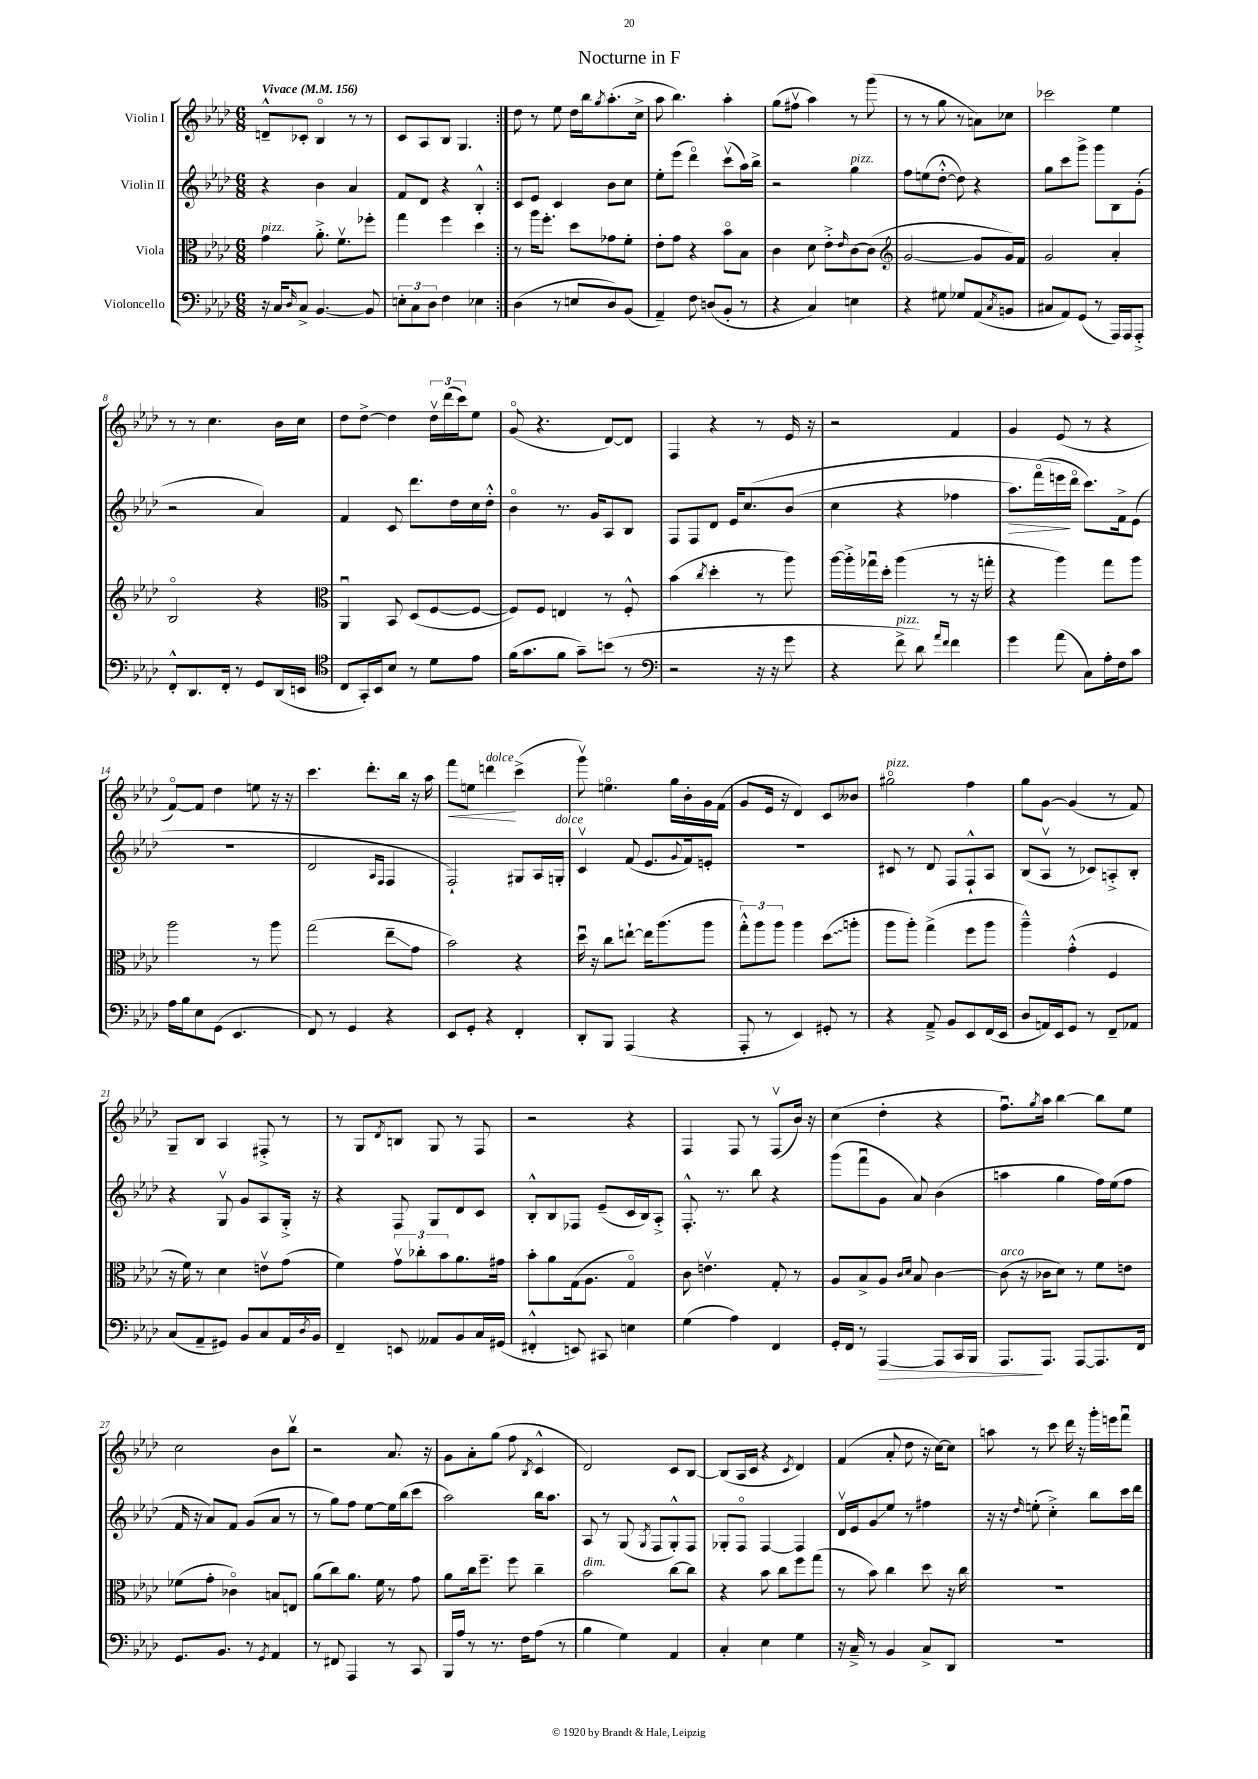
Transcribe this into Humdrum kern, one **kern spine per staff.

**kern	**kern	**kern	**kern
*staff4	*staff3	*staff2	*staff1
*clefF4	*clefC3	*clefG2	*clefG2
*k[b-e-a-d-]	*k[b-e-a-d-]	*k[b-e-a-d-]	*k[b-e-a-d-]
*M6/8	*M6/8	*M6/8	*M6/8
*MM156	*MM156	*MM156	*MM156
16r	4g	4r	8d~^^
16C	.	.	.
16qqD-	.	.	.
8C^	.	.	8c-'
[4.BB-	8.a-'^	4b-	4B-o
.	8.fv	.	.
.	.	4a-	8r
8BB-]	8ff-'	.	8r
=	=	=	=
12E'	4gg	8f	8c
12C	.	.	.
.	.	8d-	8A-
12D-	.	.	.
4F	4ff	4r	8B-
.	.	.	4.G
4E-	4dd-	4B-'^^	.
=:|!	=:|!	=:|!	=:|!
(4D-	8r	8c	8dd-
.	16aa-	8e-	8r
.	8.ff'	.	.
8r	.	4c	8ee-
8E	8dd-	.	16dd-
.	.	.	16bb-
.	.	.	8qgg
8D-)	8g-	8b-	(8.aa-'
(8BB-	8f'	8cc	.
.	.	.	16cc^
=	=	=	=
4AA-~)	8e-'	8ee-'	8aa-
.	8g	(8eee-	4.bb-)
8F	4r	4ddd-o)	.
(8D	.	.	.
8BB-'	8b-o	(8cccv	4aa-'
8r	8B-	16aa-)	.
.	.	16bb-^	.
=	=	=	=
4r	4c	2r	(8gg
.	.	.	8ff#v
4C)	8d-	.	4aa-)
.	8e-'^	.	.
.	16qqe-	.	.
4E	[8c	4gg	8r
.	(8c]	.	(8ggg
=	=	=	=
*	*clefG2	*	*
4r	[2g	8ff	8r
.	.	(8ee	8r
8G#	.	[8dd-'^^	8gg
8G-	.	8dd-])	8r
(8AA-	8g]	4r	8a)
8qC	.	.	.
8BB	16g)	.	8cc-
.	16f	.	.
=	=	=	=
8C#	2g	8gg	2ccc-
8AA-)	.	8ccc	.
(8GG	.	8ggg^	.
8r	.	8ggg	.
16AAA-)	4a-'	8B-	4ee-
16AAA-	.	.	.
8AAA-'^	.	(8g'	.
=	=	=	=
8FF'^^	2B-o	2r	8r
8.DD-	.	.	8r
.	.	.	4.cc
16FF'	.	.	.
8r	.	.	.
8GG	4r	4a-)	.
(16DD-	.	.	16b-
16EE	.	.	16cc
=	=	=	=
*clefC4	*clefC3	*	*
8C	4AA-u	4f	8dd-
16GG')	.	.	[8dd-^
16BB-	.	.	.
8B-	8BB-	8c	4dd-]
8r	(8D-	8.ddd-	.
8d-	[8F	.	24dd-v
.	.	.	(24ddd-
.	.	16dd-	.
.	.	.	24ccc)
8e-	8F_	16cc	8ee-
.	.	16dd-'^^	.
=	=	=	=
(16f	8F])	4b-o	(8go
8.g	.	.	.
.	8F	.	4.r
8f	4E	8.r	.
8g~)	.	.	.
.	.	16g	.
(8b	8r	8A-	[8d-)
8r	8F'^^	8B-	8d-]
=	=	=	=
*clefF4	*	*	*
2r	(4b-	8F	4F
.	.	8F	.
.	8qcc	.	.
.	4dd-'	8d-	4r
.	.	16e-	.
.	.	&(8.cc	.
16r	8r	.	8r
16r	.	.	.
8g	8aa-)	(8b-	16e-
.	.	.	16r
=	=	=	=
4r	[16aa-	4cc	2r
.	16aa-'^]	.	.
.	16gg-u	.	.
.	16dd-'	.	.
8f^	(4aa-	4r	.
8d-)	.	.	.
16qqa-	.	.	.
16qqf	.	.	.
4f	8r	4ff-	4f
.	16r	.	.
.	16gg'	.	.
=	=	=	=
4g	4r	8.aa-)	4g
.	.	(16fffo	.
(8a-	4aa-)	16eee&)	(8e-
.	.	16ddd-o	.
8C)	.	8.ccc)	8r
16A-'	8gg	.	4r
16F	.	16f^	.
8c	8aa-	(8e-	.
=	=	=	=
16A-	2aa-	2.r	[8fo)
16B-	.	.	.
8E-	.	.	8f]
(8GG	.	.	4dd-
4.EE-	.	.	.
.	8r	.	8ee
.	8aa-	.	16r
.	.	.	16r
=	=	=	=
8FF)	(2gg	2d-	4.ccc
8r	.	.	.
4GG	.	.	.
.	.	.	8.ddd-'
.	.	16qqA-	.
.	.	16qqF	.
4r	8ee-~	4F	.
.	.	.	16bb-
.	8g	.	16r
.	.	.	16aa-
=	=	=	=
8EE-	2b-)	2F`)	8fff
8GG'	.	.	8ee
4r	.	.	4ddd
4FF'	4r	8G#	(4ccc^
.	.	16A-	.
.	.	16G'	.
=	=	=	=
8DD-'	16dd-u	4cv	8gggv)
.	16r	.	.
8BBB-	8cc	.	4.eeo
(4AAA-	[8ee`	(8f	.
.	16ee]	8.e-	.
.	(8.aa-	.	.
4r	.	.	16gg
.	.	8qqg	.
.	.	16f)	16b-'
.	8aa-	8e'	16g
.	.	.	(16f
=	=	=	=
8AAA-'	12gg'^^)	2.r	8g
.	12aa-	.	.
8r	.	.	16e-
.	12aa-	.	.
.	.	.	16r
4EE-)	4aa-	.	4d-)
8GG#'	(8dd-	.	8c
8r	8aa'	.	8b--
=	=	=	=
4r	8aa-	8c#	2gg#o
.	8aa-')	8r	.
8AA-~^	(4gg^	8d-	.
8BB-	.	8F	.
8EE-	8ff	8F`^^	4ff
(16FF	8aa-	8A-	.
16EE-	.	.	.
=	=	=	=
8D-	4aa-~^^)	(8B-	8gg
16AA)	.	8A-v	[8g
16EE-	.	.	.
8GG	(4g'^^	8r	(4g]
8r	.	8c-)	.
8FF~	4F	8A'^	8r
8AA-	.	8B-'	8f)
=	=	=	=
(8C	16r	4r	8G~
.	16f)	.	.
8AA-~	8r	.	8B-
8GG#)	4d-	8Gv	4A-
8BB-	.	8g	.
8C	8ev	8A-	8F#'^
16AA-	(8g	16G'^	8r
8qD-	.	.	.
16BB-	.	16r	.
=	=	=	=
4FF~	4f)	4r	8r
.	.	.	8G
.	.	.	8qd-
8EE	12gv	8F	8B
.	12cc-'	.	.
8AA--	.	8G	8G
.	12b-	.	.
8BB-	8.a-	8d-	8r
16C	.	8c	8F
(16GG#	16g#	.	.
=	=	=	=
4FF#'^^	8b-'	8B-'^^	2r
.	8a-	8B-	.
8EE)	(16G	8F-	.
.	8.A-	.	.
8CC#	.	(8e-~	.
4E	4Go)	16c	4r
.	.	16B-)	.
.	.	8A-'^	.
=	=	=	=
(4G	8c	8.F'^^	4F
.	4.ev	.	.
.	.	8.r	.
4A-)	.	.	8F
.	.	8bb-	8r
4FF	8G'	4r	(8Fv
.	8r	.	16b-)
.	.	.	16r
=	=	=	=
16GG'	8A-	(8ggg	(4cc
16FF	.	.	.
8r	8B-^	8fffu	.
[4AAA-	8A-	8g	4dd-'
.	16qqc	.	.
.	16qqd-	.	.
.	8B-	8a-)	.
8AAA-]	[4c	(4b-	4r
16CC	.	.	.
16BBB-	.	.	.
=	=	=	=
8.AAA-	(8c]	4aa	8.ffu)
.	16r	.	.
.	.	.	8qgg
8.AAA-	16c-	.	16aa-
.	8d-)	4gg	[4bb-
[8AAA-	8r	.	.
8.AAA-]	8f	16ff)	8bb-]
.	.	(16ee-	.
.	8e	8ff	8ee-
16FF	.	.	.
=	=	=	=
8.GG	(8f-	16f	2cc
.	.	16r	.
.	8g'	8a-)	.
8.BB-	.	.	.
.	4c-o)	8f	.
8r	.	(8g	.
8qGG	.	.	.
4AA-	8B	8a-	8b-
.	8E	8r	8bb-v
=	=	=	=
8r	(8a-	8r	2r
8FF#	8cc)	8gg)	.
4AAA-	8.a-	8ff	.
.	.	[8ee-	.
.	16f	.	.
8r	8r	16ee-]	8.a-
.	.	(16bb-	.
8CC	8g	8ccc	.
.	.	.	16r
=	=	=	=
16BBB-	8a-	2aa-)	8g
16A-	.	.	.
8r	16cc	.	8a-'
.	8.ff~	.	.
8.r	.	.	(8gg
.	8ff	.	8ff
16F	.	.	.
.	.	.	8qB-
(8A-	4cc~	16bb-	4c^^
.	.	8.aa-	.
8r	.	.	.
=	=	=	=
4B-	2b-	8A-	2d-)
.	.	8r	.
4G)	.	(8G	.
.	.	8qG	.
.	.	8F	.
4AA-	[8cc	8G'^^)	8c
.	8cc]	8F	[8B-
=	=	=	=
4C'	4r	8G-'	(8B-]
.	.	8Fo	16A-
.	.	.	16c
4E-	8b-	[4F	4r
.	8cc	.	.
.	.	.	8qc
4G	8ff	4F]	4d-)
.	(8gg	.	.
=	=	=	=
16r	8r	16d-v	(4f
16C~^	.	16e-	.
8r	8b-)	8g	.
4BB-	4cc	8ee-	8a-'
.	.	8r	8dd-
8C^	8dd-	4ff#	16r
.	.	.	[16cc)
8DD-	16r	.	8cc]
.	16cc	.	.
=	=	=	=
2.r	2.r	16r	8aa
.	.	16r	.
.	.	16qqdd-	.
.	.	(8ee'	8r
.	.	4cc'^)	8ccc
.	.	.	16ddd-
.	.	.	16r
.	.	8bb-	16ggg'
.	.	.	16eee
.	.	16ccc	8fffu
.	.	16ddd-	.
==	==	==	==
*-	*-	*-	*-
